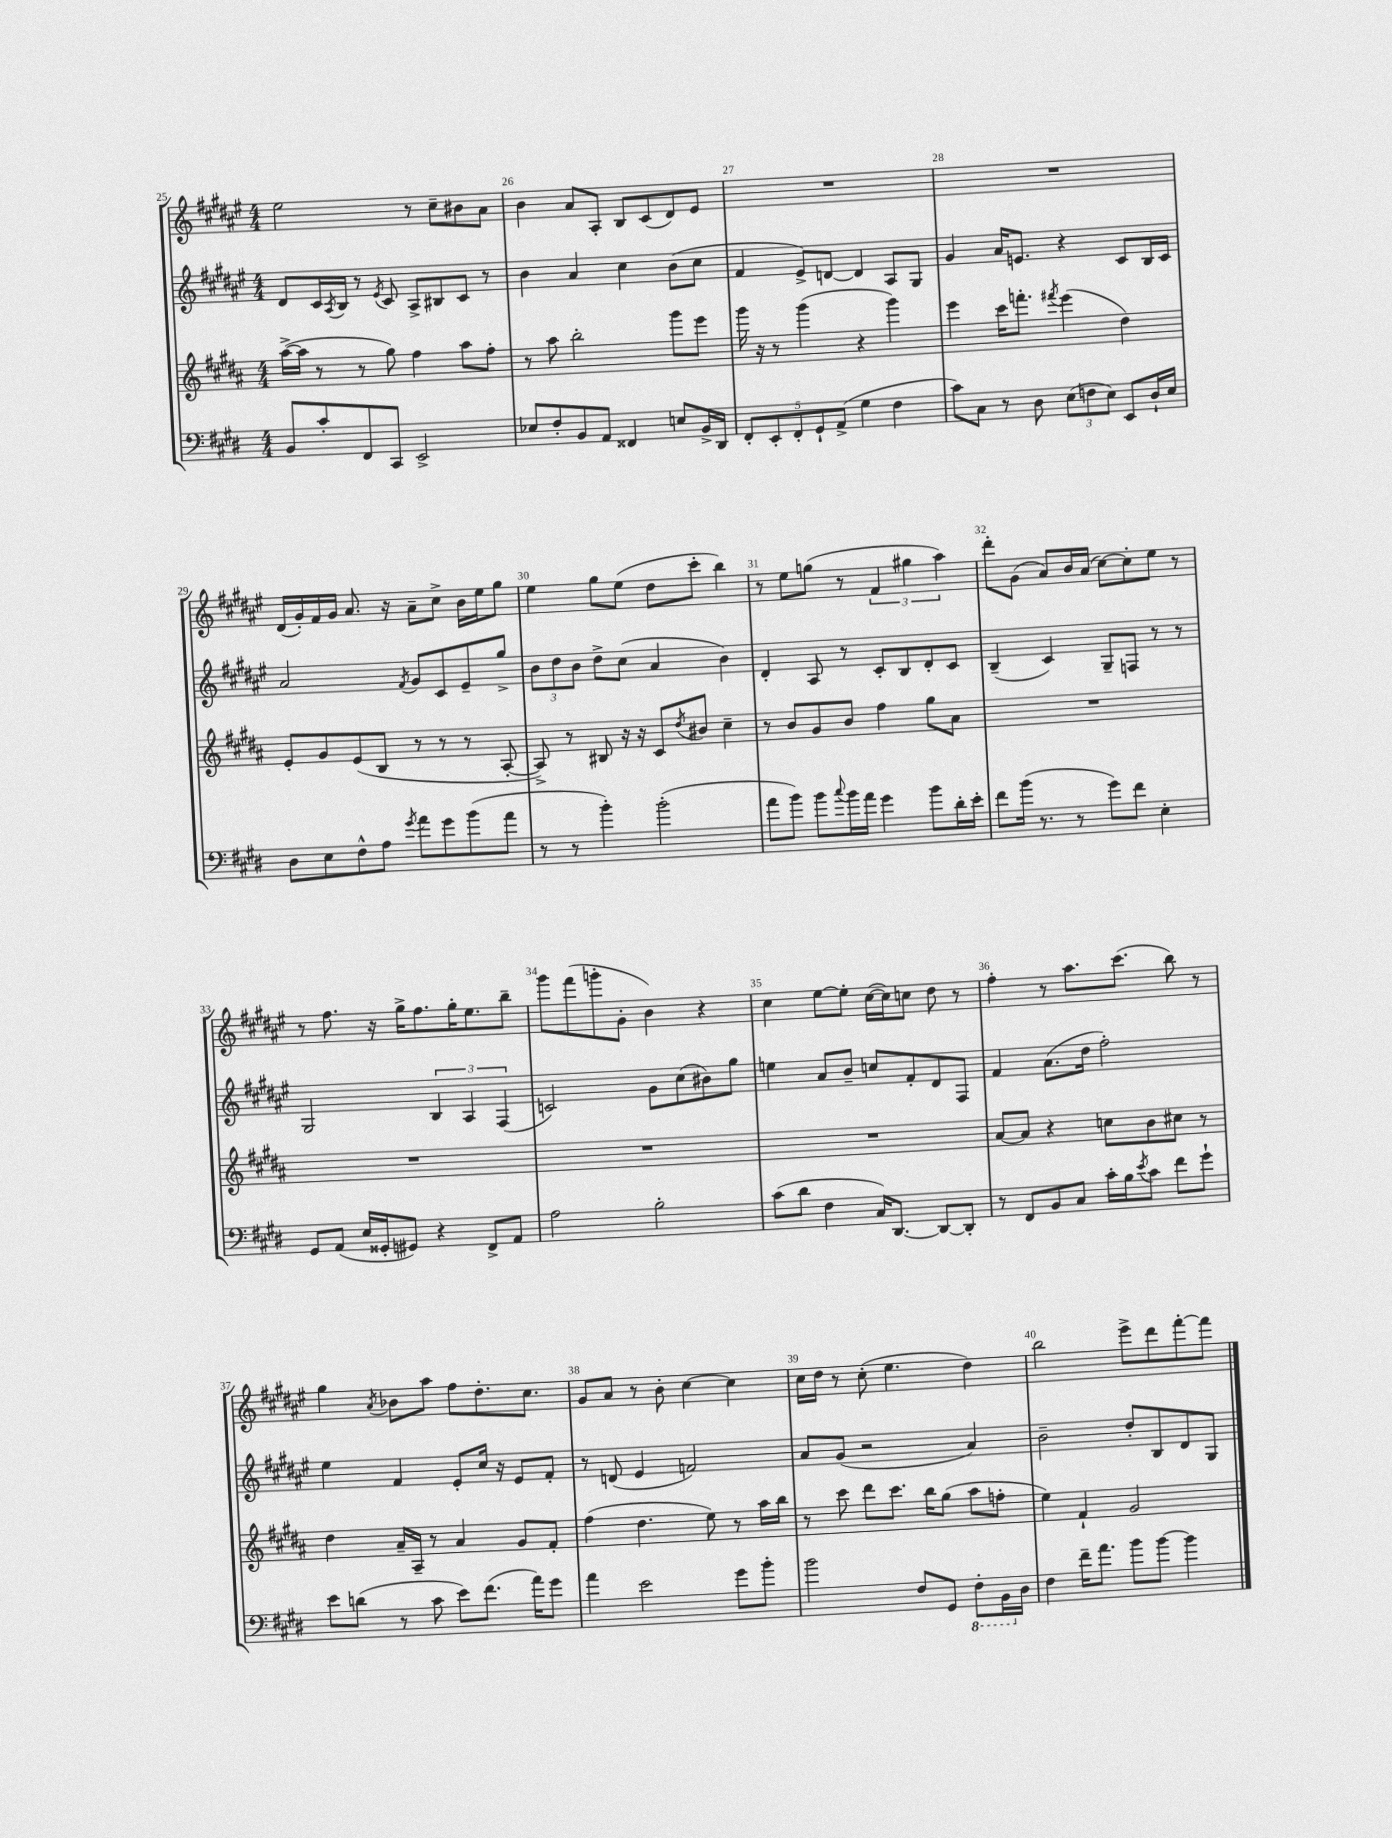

**kern	**kern	**kern	**kern
*part4	*part3	*part2	*part1
*staff4	*staff3	*staff2	*staff1
*clefF4	*clefG2	*clefG2	*clefG2
*k[f#c#g#d#]	*k[f#c#g#d#a#]	*k[f#c#g#d#a#e#]	*k[f#c#g#d#a#e#]
*M4/4	*M4/4	*M4/4	*M4/4
=25	=25	=25	=25
8BB/L	([16aa#^\LL	8d#/L	2ee#\
.	16aa#\JJ]	.	.
8c#'/	8r	16c#/L	.
.	.	8qA#/	.
.	.	16B/JJ	.
8FF#/	8r	8r	.
.	.	8qe#/	.
8CC#/J	8gg#\)	8c#/	.
2EE^/	4ff#\	8A#^/L	8r
.	.	8B#X/	8cc#~\L
.	8aa#\L	8c#/J	8b#X\
.	8ff#'\J	8r	8a#\J
=26	=26	=26	=26
8E-X/L	8r	4b\	4b\
8F#'/	8aa#\	.	.
8BB/	2bb'\	4a#/	8a#/L
8AA/J	.	.	8A#'/J
4FF##X/	.	4cc#\	8B/L
.	.	.	(8c#/
8En/L	8ggg#\L	(8b\L	8d#/)
16BB^/L	8eee\J	8cc#\J	8e#/J
16DD#/JJ	.	.	.
=27	=27	=27	=27
10FF#'/L	16ggg#\	4f#/	1r
.	16r	.	.
10EE'/	.	.	.
.	8r	.	.
10FF#'/	.	.	.
.	(4ggg#\	8e#^/L)	.
10GG#`/	.	.	.
.	.	[8dn/J	.
(10AA^/J	.	.	.
4G#\	4r	4d/]	.
4F#\	4ggg#\)	8A#/L	.
.	.	8G#/J	.
=28	=28	=28	=28
8c#\L)	4eee\	4g#/	1r
8C#\J	.	.	.
8r	16ccc#\KL	16a#/KL	.
.	8.fffn'\J	8.en/J	.
8D#\	.	.	.
.	8qfff#X/	.	.
(12E\L	(4eee\	4r	.
12Fn\	.	.	.
12E\J)	.	.	.
8EE/L	4dd#\)	8c#/L	.
16D#`/L	.	16B/L	.
16E/JJ	.	16c#/JJ	.
!!LO:LB:g=z
=29	=29	=29	=29
8D#\L	8e'/L	2a#/	(16d#/LL
.	.	.	16g#'/)
8E\	8g#/	.	16f#/
.	.	.	16g#/JJ
8F#^^\	(8e/	.	8.a#/
8A\J	8B/J	.	.
.	.	.	16r
8qg#/	.	8qf#/	.
8a\L	8r	8g#/L	8a#~\L
8g#\	8r	8c#/	8cc#^\J
(8b\	8r	8e#~/	16b\LL
.	.	.	16ee#\J
8a\J	[8A#'/	8gg#^/J	8gg#\J
=30	=30	=30	=30
8r	8A#^/])	12b\L	4ee#\
.	.	12dd#\	.
8r	8r	.	.
.	.	12b\J	.
4b'\)	8B#X/	8dd#^\L	8gg#\L
.	16r	(8cc#\J	(8ee#\J
.	16r	.	.
(2b'\	8c#/L	4a#/	8dd#\L
.	8qdd#/	.	.
.	8b#X/J	.	8ccc#'\J
.	4cc#~\	4b\)	4bb\)
=31	=31	=31	=31
8a\L	8r	4d#'/	8r
8b\J)	8b/L	.	8ee#\L
8b\L	8g#/	8A#/	(8ggn\J
8qqcc#/	.	.	.
16b\L	8b/J	8r	8r
16a\JJ	.	.	.
4g#\	4ff#\	8c#'/L	6f#/
.	.	8B/	.
.	.	.	6gg#X\
8b\L	8gg#\L	8d#'/	.
.	.	.	6aa#\)
16d#'\L	8a#\J	8c#/J	.
16e'\JJ	.	.	.
=32	=32	=32	=32
8f#\L	1r	(4B~/	8ddd#'\L
(16b\Jk	.	.	(8g#\J
8.r	.	.	.
.	.	4c#/)	8a#/L)
8r	.	.	16b/L
.	.	.	(16a#/JJ
8g#\L)	.	8G#~/L	[8cc#\L)
8f#\J	.	8Fn/J	8cc#'\]
4E'\	.	8r	8ee#\J
.	.	8r	8r
!!LO:LB:g=z
=33	=33	=33	=33
8GG#/L	1r	2G#/	8r
(8AA/J	.	.	8.ff#\
16E/LL	.	.	.
16GG##X'/J	.	.	16r
8GG#X/J)	.	.	16gg#^\KL
.	.	.	8.ff#\
4r	.	6B/	.
.	.	.	16gg#'\K
.	.	6A#/	.
.	.	.	8.ee#\
8FF#^/L	.	.	.
.	.	(6F#/	.
8AA/J	.	.	8bb~\J
=34	=34	=34	=34
2A\	1r	2cn/)	8ggg#\L
.	.	.	(8fff#\
.	.	.	8gggn'\
.	.	.	8g#'\J
2B'\	.	8g#\L	4b\)
.	.	(8cc#\	.
.	.	8b#X\)	4r
.	.	8gg#\J	.
=35	=35	=35	=35
(8c#\L	1r	4een\	4cc#\
8d#\J	.	.	.
4F#\	.	8a#/L	[8ee#\L
.	.	8b~/J	8ee#'\J]
16C#/KL)	.	8ccn/L	([16cc#\LL
[8.DD#/J	.	.	16cc#\J])
.	.	8f#'/	8ccn\J
8DD#/L_	.	8d#/	8dd#\
8DD#'/J]	.	8F#/J	8r
=36	=36	=36	=36
8r	[8a#/L	4f#/	4ff#'\
8FF#/L	8a#/J]	.	.
8BB/	4r	(8.a#\L	8r
8C#/J	.	.	8.aa#\L
.	.	16dd#\Jk	.
16c#'\LL	8ccn\L	2ff#'\)	.
16B\J	.	.	(8.ccc#\J
8qe/	.	.	.
8c#\J	8b\	.	.
8f#\L	8cc#X\J	.	8bb\)
8g#`\J	8r	.	8r
!!LO:LB:g=z
=37	=37	=37	=37
8e\L	4dd#\	4ee#\	4gg#\
(8dn\J	.	.	.
.	.	.	8qa#/
8r	16a#~/LL	4f#/	8b-X\L
.	16A#~/JJ	.	.
8c#\	8r	.	8aa#\J
8e\L)	4a#/	8e#'/L	8ff#\L
(8.f#\J	.	16cc#/Jk	8.dd#'\
.	.	16r	.
.	8g#/L	8e#/L	.
16a\KL)	.	.	8.cc#\J
8g#\J	8f#'/J	8f#'/J	.
=38	=38	=38	=38
4a\	(4ff#\	8r	8g#/L
.	.	(8dn/	8a#/J
2e\	4.dd#\	4e#/	8r
.	.	.	8b'\
.	.	2fn/)	[4cc#\
.	8ee\)	.	.
8g#\L	8r	.	4cc#\]
8b'\J	16aa#\LL	.	.
.	16bb\JJ	.	.
=39	=39	=39	=39
2b\	8r	8a#/L	16cc#\LL
.	.	.	16dd#\JJ
.	8ccc#\	(8g#/J	8r
.	8ddd#\L	2r	(8cc#'\
.	8.ccc#\J	.	4.ee#\
8F#/L	.	.	.
.	16bb\KL	.	.
8GG#/J	(8gg#\J	.	.
*8ba	*	*	*
8FF#'\L	8aa#\L	4a#/)	4dd#\)
16BBB\L	8ffn'\J	.	.
*X8ba	*	*	*
16D#\JJ	.	.	.
=40	=40	=40	=40
4F#\	4ee\)	2b~\	2bb\
16f#~\KL	4f#`/	.	.
8.a\J	.	.	.
8b\L	2g#/	8dd#'/L	8eee#^\L
[8b\J	.	8B/	8ddd#\
4b\]	.	8d#/	[8fff#'\
.	.	8G#/J	8fff#\J]
==	==	==	==
*-	*-	*-	*-
